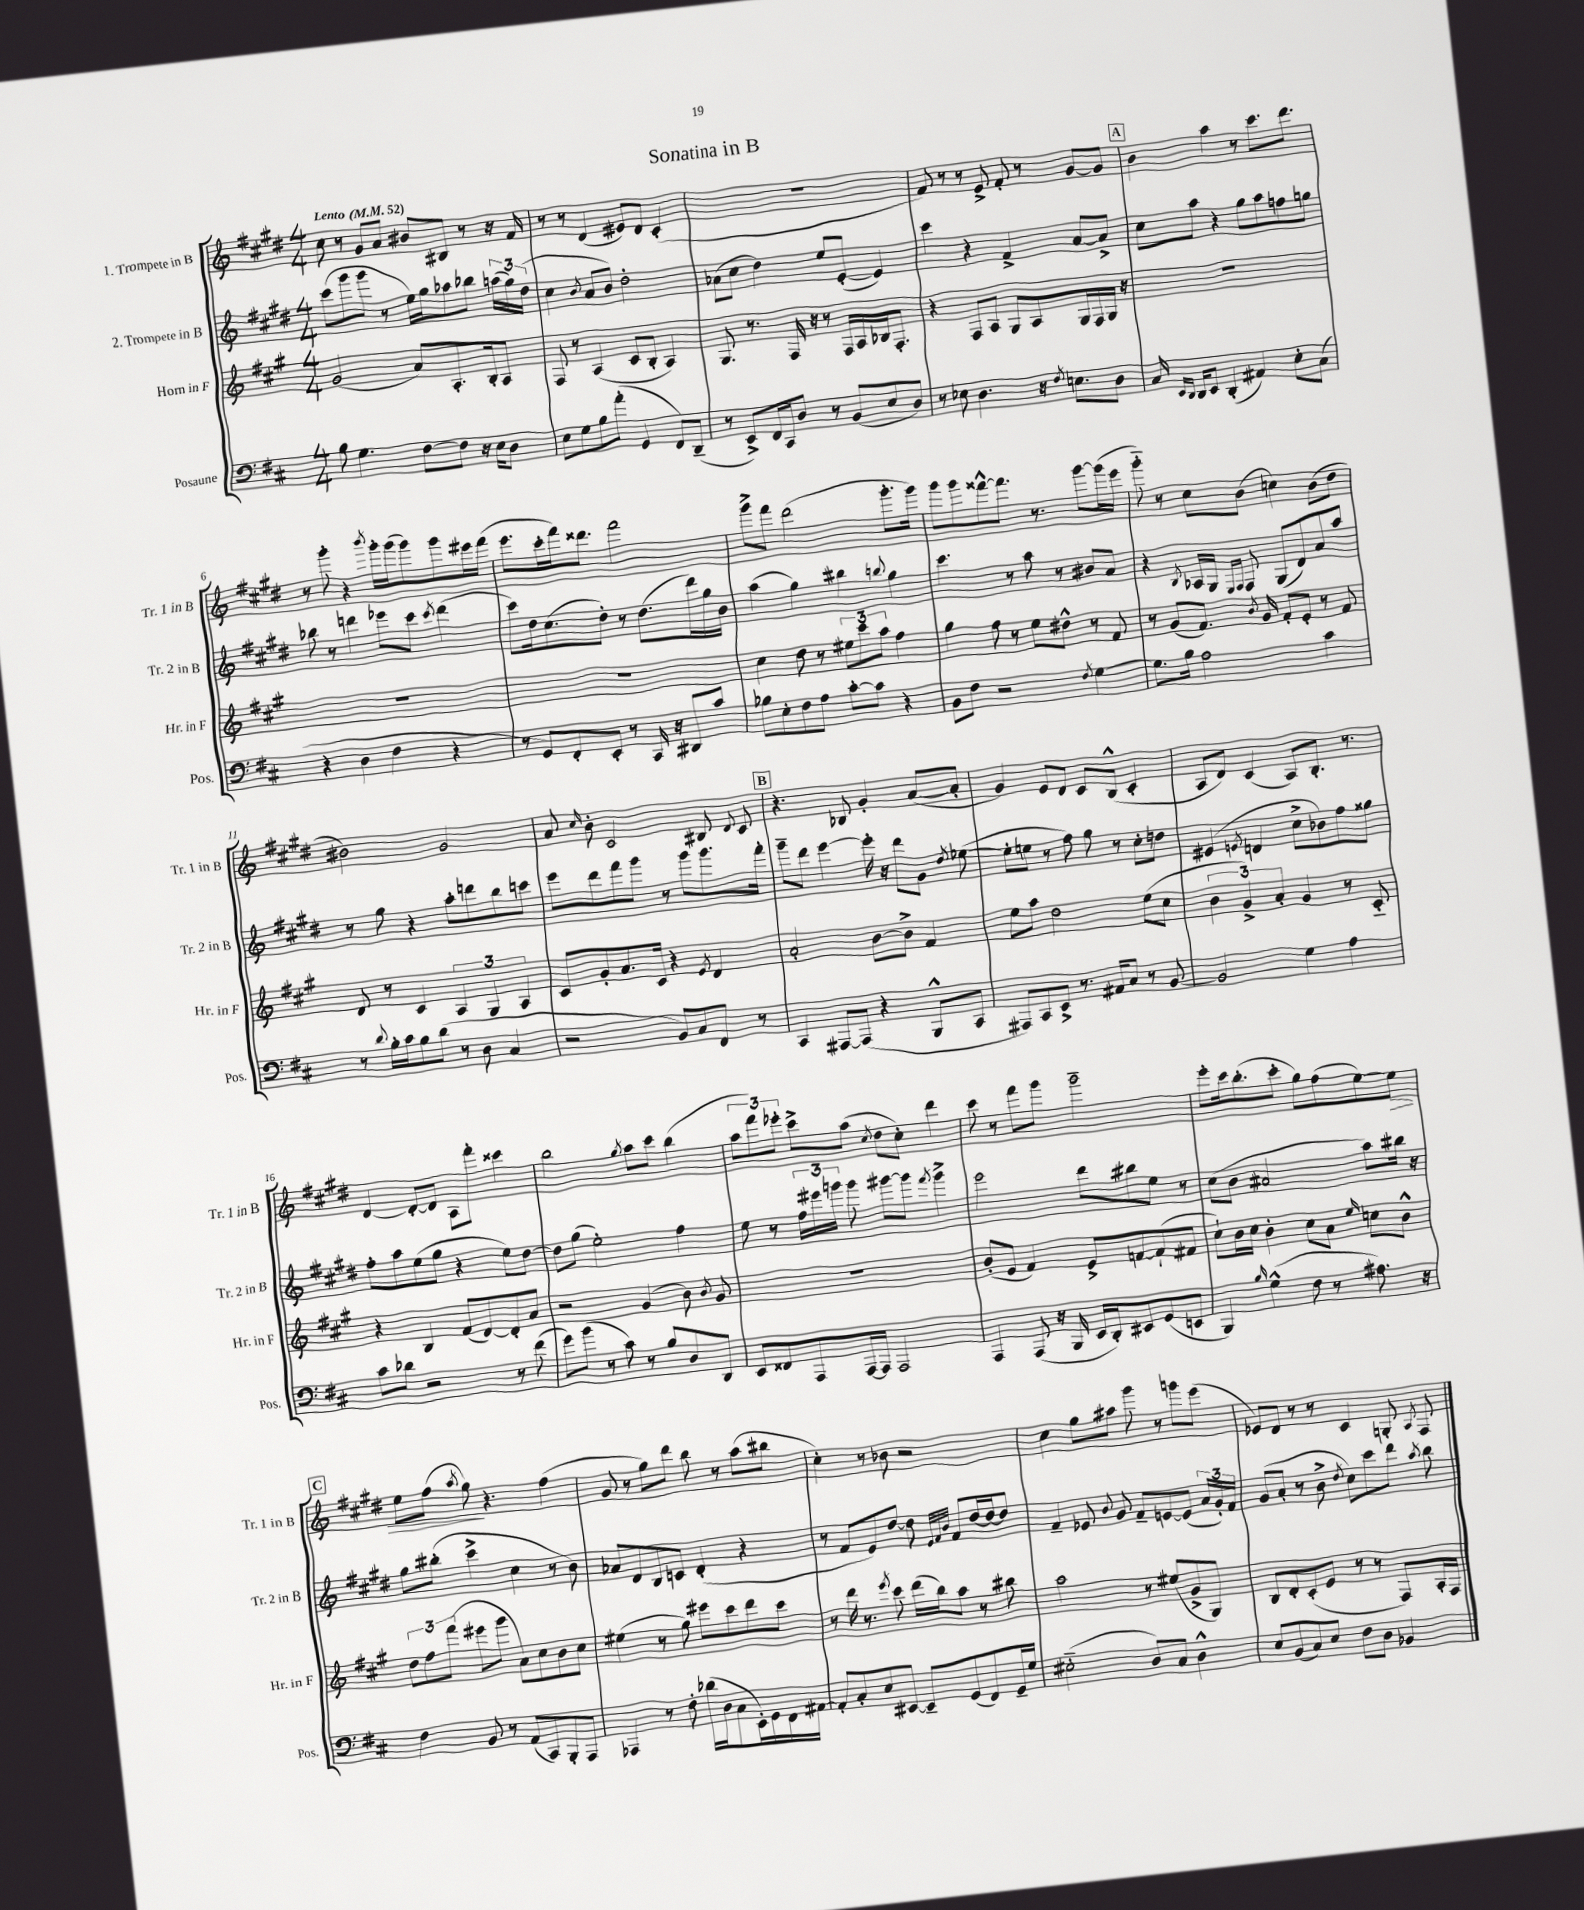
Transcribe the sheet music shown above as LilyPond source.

\header { title = "Sonatina in B" }
<<
\new StaffGroup <<
\new Staff = "s0" \with { instrumentName = "1. Trompete in B" shortInstrumentName = "Tr. 1 in B" } {
    \clef treble \key e \major \numericTimeSignature \time 4/4 \tempo "Lento" 4 = 52
    \autoBeamOff cis''8 r8 gis'8[ a'8] bis'8[ bis8] r8 r16 fis'16 |
    r8 r8 dis'4( eis'8[) dis'8] cis'4-.( |
    R1 |
    fis'8) r8 r8 e'8-> fis'8-. r8 gis'8[~ gis'8] |
    \mark \markup { \box "A" } b'4 a''4 r8 cis'''8.[ dis'''8.] |
    r8 gis'''8-. r4 \acciaccatura { b'''8 } gis'''16[-. gis'''16( gis'''8) gis'''8 eis'''16 fis'''16]( |
    e'''8.[ cis'''16-. fis'''16) disis'''8.] fis'''2 |
    gis'''8[-> fis'''8] dis'''2( gis'''8.[-. gis'''16]) |
    gis'''8[ gis'''8 fisis'''8~-^ fisis'''8.] r8. gis'''8[~ gis'''16( e'''16] |
    gis'''8-_) r8 cis''8[ b'8]( c''4) b'8[( dis''8] |
    bis'2) gis'2 |
    a'8 \grace { cis''16 } b'8-. cis'2 bis8 \appoggiatura { dis'8 } cis'8 |
    \mark \markup { \box "B" } r4. bes8 gis'4-. a'8[~( a'8]-. |
    gis'4) e'8[ dis'8] cis'8[ b8]-^( cis'4-. |
    a8[ dis'8]) cis'4( a8[) b8.]-. r8. |
    dis'4~ dis'8[~-. dis'8] a8[ fis'''8]-. cisis'''4 |
    b''2 \acciaccatura { gis''8 } a''8[ cis'''8] b''4( |
    \tuplet 3/2 { a''8[ fis'''8) ees'''8]-. } cis'''8[-> a''8]( \acciaccatura { cis''8 } dis''8[ cis''8]-.) dis'''4 |
    cis'''8 r8 fis'''8[ gis'''8] gis'''2-- |
    e'''8[-. cis'''16 b''8.-.( cis'''8]-. gis''8[) fis''8( e''8~) e''8]\> |
    \mark \markup { \box "C" } e''8[ fis''8]( \acciaccatura { a''8 } gis''8\!) r4. fis''4( |
    gis'8 r8 gis''8[) dis'''8] b''8 r8 a''8[( bis''8] |
    cis''4-.) r8 bes'8 r2 |
    cis''4 gis''8[ ais''8] gis'''8 r8 g'''8[ e'''8]( |
    ees'8[) dis'8] r8 r8 cis'4 g8-. \acciaccatura { a8 } fis8 \bar "|." |
}
\new Staff = "s1" \with { instrumentName = "2. Trompete in B" shortInstrumentName = "Tr. 2 in B" } {
    \clef treble \key e \major \numericTimeSignature \time 4/4
    \autoBeamOff cis'''8[( gis'''8 gis'''8] r8 e''16[) gis''16 aes''8 bes''8] \tuplet 3/2 { a''16[( gis''16) dis''16]( } |
    cis''4 \acciaccatura { b'8 } a'8[ b'8]) dis''2-. |
    aes'8[( cis''8] dis''4) e''8[ e'8]~-.( e'4) |
    cis'''4 r4 fis'4-> a'8[~ a'8]-> |
    \mark \markup { \box "A" } cis''8[ a''8] r4 gis''8[ a''8 f''8 g''8] |
    bes''8 r8 d'''4 ees'''8[ cis'''8] \acciaccatura { cis'''8 } d'''4( |
    cis'''8[) dis''16 cis''8.( dis''8]-.) r8 dis''8.[( dis'''16) gis''16 b'16] |
    a''4( gis''4) bis''4 \appoggiatura { b''8 } gis''4 |
    cis'''4. r8 a''8 r8 bis'8[ a'8] |
    r4 \acciaccatura { b8 } aes16[ gis16] \grace { e16[ fis16] } fis8 gis8[( dis'8) a'8 a''8] |
    r8 gis''8 r4 a''8[-. d'''8 b''8 c'''8] |
    e'''8[ dis'''8 fis'''8 gis'''8] r8 gis'''8[ gis'''8. fis'''16]-. |
    \mark \markup { \box "B" } gis'''8[-- dis'''8] e'''4~ e'''16-. r16 dis'''8[ gis'8] \acciaccatura { dis''8 } ees''8~( |
    ees''8[-. e''8] r8 fis''8) gis''8 r8 cis''8[-. d''8] |
    eis'4( \acciaccatura { e'8 } d'4 cis''8[-> bes'8) fis''8 gisis''8] |
    fis''8[-. a''8 e''8( gis''8] r4 e''8[) dis''8]~ |
    dis''8[ gis''8]( e''2-.) fis''4 |
    e''8 r8 \tuplet 3/2 { fis''16[ eis'''16 g'''16] } g'''8 gis'''8[~ gis'''8] \acciaccatura { fis'''8 } gis'''4-> |
    e'''2 dis'''8[ bis''8 e''8] r8 |
    cis''8[( b'8] ais'2 a''8[) bis''16] r16 |
    \mark \markup { \box "C" } gis''8[ bis''8]-.( cis'''4-> cis''4 r8 b'8) |
    aes'8[ dis'8 b8 c'8] dis'4-.( r4 |
    r8 fis'8[ e'8) dis''8]~ dis''8 \grace { e'32[ fis'32 b'32] } fis'8[ dis''16~ dis''16~ dis''8] |
    fis'4-- ees'8 \appoggiatura { b'8 } gis'8 fis'8[-- e'8~ e'8]( \tuplet 3/2 { a'16[ gis'16-.) fis'16] } |
    gis'8[( a'8]-. r8 b'8-> \acciaccatura { dis''8 } cis''8[) cis'''8 dis'''8] \acciaccatura { a''8 } b''8 \bar "|." |
}
\new Staff = "s2" \with { instrumentName = "Horn in F" shortInstrumentName = "Hr. in F" } {
    \clef treble \key a \major \numericTimeSignature \time 4/4
    \autoBeamOff gis'2( a'8[) a8.-. b16-. a8] |
    fis8 r8 a4( cis'8[ b8]-. a4) |
    gis8. r8. fis16 r16 r8 fis16[ a16 bes16 fis8.]-. |
    r4 fis8[ a8] gis8[ a8 gis16 fis16 gis16] r16 |
    \mark \markup { \box "A" } R1 |
    R1 |
    R1 |
    cis''4 d''8 r8 \tuplet 3/2 { eis''8[ cis'''8 a''8] } fis''4 |
    gis''4 fis''8 r8 e''8[ dis''8]-^ r8 fis'8 |
    r8 gis'8[( fis'8.]) \acciaccatura { b'8 } gis'16 fis'8[-. e'8]-. r8 fis'8 |
    d'8 r8 cis'4 \tuplet 3/2 { a4 gis4 a4 } |
    cis'8[ gis'8-. a'8. cis'16] r4 \acciaccatura { e'8 } d'4 |
    \mark \markup { \box "B" } a'2-. b'8[~ b'8]-> fis'4 |
    e''8[ a''8] d''2 e''8[( cis''8] |
    \tuplet 3/2 { b'4 gis'4->) a'4-. } gis'4 r8 cis'8-_ |
    r4 b4 fis'8[( d'8~) d'8-. a'8] |
    r2 gis'4( b'8) \acciaccatura { b'8 } gis'8 |
    R1 |
    b'8[-.( e'8] fis'4) e'8[-> f'8~ f'8-!( fis'8] |
    cis''8[-!) b'16 cis''16] b'4-. cis''8[ a'8] \grace { e''16 } c''8[ b'8]-^ |
    \mark \markup { \box "C" } \tuplet 3/2 { d''8[ fis''8 fis'''8]( } eis'''8[ gis'''8] a'8[) cis''8 b'8 cis''8] |
    eis''4( r8 gis''8) eis'''8[ cis'''8 d'''8 cis'''8] |
    r8 d'''16 r8. \acciaccatura { e'''8 } cis'''8 d'''16[( b''16) a''8] r8 bis''8 |
    a''2 r8 eis''8[( gis'8-> gis8]) |
    b8[ d'8-. cis'8-.( e'8] r8 r8 fis8[) a16-. fis16] \bar "|." |
}
\new Staff = "s3" \with { instrumentName = "Posaune" shortInstrumentName = "Pos." } {
    \clef bass \key d \major \numericTimeSignature \time 4/4
    \autoBeamOff b8 g4. fis8[~ fis8] r16 e16[ d8] |
    e8[ g8 b8 a'8]-.( g,4 fis,8[) d,8]--( |
    r8 e,8[->) fis,16 cis,16 d8] r8 b,8[( e8 d8]) |
    r8 ees8 d4. r16 \acciaccatura { fis8 } e8.[ d8] |
    \mark \markup { \box "A" } cis16 \grace { e,16[ d,16] } d,16[ e,8] d,4-.( ais,4) e8[-. cis8]( |
    r4 d4 fis4 r4 |
    r8 g,8[) fis,8-. e,8]-. r8 cis,16 r16 dis,8[ cis'8] |
    bes8[ e8-. fis8 a8] cis'8[~-. cis'8] r4 |
    b,8[ fis8] r2 \acciaccatura { fis8 } g4~ |
    g8.[ b16] a2 cis'4 |
    r8 \appoggiatura { d'8 } b16[-. cis'16 b8 d'8]( r8 d8 cis4 |
    r2 b,8[) cis8 fis,8] r8 |
    \mark \markup { \box "B" } cis,4 ais,,8[~ ais,,8]( r4 b,,8[-^ cis,8] |
    ais,,8[) cis,8 e,8]-> r8. ais,16[ cis8] r8 b,8~ |
    b,2 g4 a4 |
    cis'8[ des'8] r2 r8 fis'8( |
    g'8[) b'8]( r8 cis'8) r8 b8[ d8 d,8] |
    e,8[ fisis,8 a,,8 a,,16~ a,,16] a,,2 |
    a,,4 a,,8( r16 b,,16 e,16[ d,16-.) eis,8 g,8( e,8] |
    b,,4) \grace { b16 } g4-^( fis8 r8 ais8.) r16 |
    \mark \markup { \box "C" } fis4 b,8 r8 a,8[( cis,8) b,,8-. a,,8] |
    aes,,4 r8 fis8-. des'16[( d16 cis8 e,16-.) g,16 fis,16 ais,16]~ |
    ais,8[-. cis8-. e8 eis,8]~ eis,8[-- g,8( fis,8) g,16-- g16] |
    eis2-_( d8[) cis8] d4-^ |
    e8[ b,8( cis8) e8] fis8[ d8] bes,4 \bar "|." |
}
>>
>>
